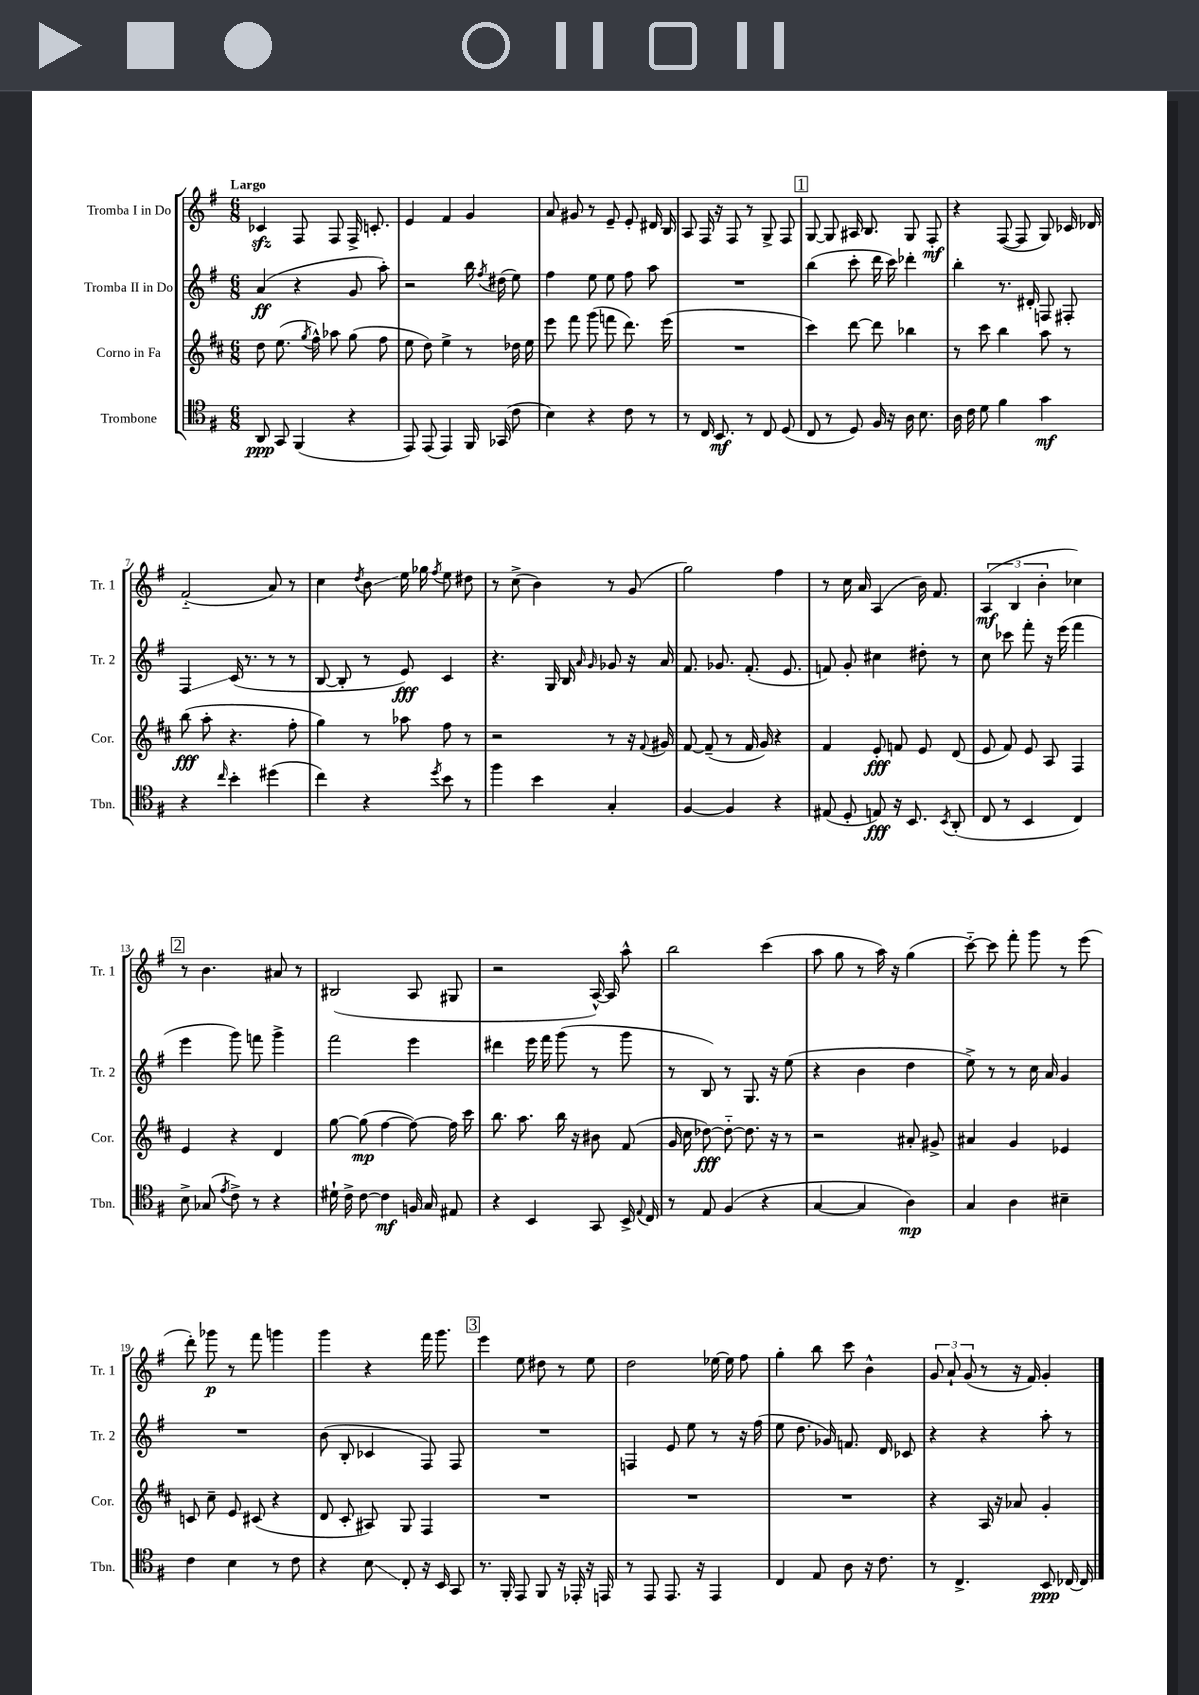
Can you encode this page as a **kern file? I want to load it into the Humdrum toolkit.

**kern	**kern	**kern	**kern
*staff4	*staff3	*staff2	*staff1
*clefC4	*clefG2	*clefG2	*clefG2
*k[f#]	*k[f#c#]	*k[f#]	*k[f#]
*M6/8	*M6/8	*M6/8	*M6/8
8AA/	8dd\	(4a/	4c-/
8GG/	(8.ee\	.	.
(4FF#/	.	4r	8F#/
.	8qgg/	.	.
.	16ff#^^\)	.	.
.	8aa-\	.	8F#/
4r	(8gg\	8g/	16F#^/
.	.	.	8.c'/
.	8ff#\	8aa'\)	.
=	=	=	=
8EE/)	8ee\	2r	4e/
(8EE/	8dd\)	.	.
4EE/)	4ee^\	.	4f#/
16FF#/	8r	16bb\	4g/
.	.	8qff#/	.
(16GG-/	.	(16dd#\	.
8c\	16dd-\	8ee\)	.
.	16ee\	.	.
=	=	=	=
4B\)	8eee\	4ff#\	8a/
.	8fff#\	.	8g#/
4r	(8ggg\	8ee\	8r
.	8fff\	8ee\	8e~/
8c\	8.ddd\)	8ff#\	8e'/
8r	.	8aa\	16d#/
.	(16eee\	.	16B/
=	=	=	=
8r	2.r	2.r	8A/
16C/	.	.	16F#/
8.BB/	.	.	16r
.	.	.	8F#/
8r	.	.	8r
8C/	.	.	8G^/
(8D/	.	.	8F#/
=	=	=	=
8C/	4ccc#\)	(4bb\	[8G/
8r	.	.	8G/]
8D/)	[8ddd\	8ccc'\	16A#/
.	.	.	8.B/
16F#/	8ddd\]	16ddd\	.
16r	.	16ccc\)	.
16A\	4bb-\	4ddd-'\	8G/
8.B\	.	.	.
.	.	.	8F#'/
=	=	=	=
16A\	8r	4bb'\	4r
16c\	.	.	.
8d\	8ccc#\	.	.
4f#\	4bb\	8.r	([8F#/
.	.	.	8F#/]
.	.	16d#'/	.
4g\	8aa\	8F/	8G/)
.	8r	8F#'/	16c-/
.	.	.	16d-/
=	=	=	=
4r	(8bb\	4F#/	(2f#'~/
.	8aa'\	.	.
16qqcc/	.	.	.
4b'\	4.r	(16c/	.
.	.	8.r	.
(4dd#\	.	8r	8a/)
.	8ff#'\	8r	8r
=	=	=	=
4cc\)	4gg\)	[8B/	4cc\
.	.	8B'/]	.
.	.	.	8qdd/
4r	8r	8r	8b\
.	8aa-\	8e/)	16ee\
.	.	.	16gg-\
8qdd/	.	.	8qff#/
8b\	8ff#\	4c/	8ee\
8r	8r	.	8dd#\
=	=	=	=
4ff#\	2r	4.r	8r
.	.	.	(8cc^\
4b\	.	.	4b\)
.	.	16G/	.
.	.	16B/	.
.	.	16qqa/	.
.	.	16qqg/	.
4G'/	8r	8g-/	8r
.	16r	16r	(8g/
.	8qqf#/	.	.
.	16g#/	16a/	.
=	=	=	=
[4F#/	[8f#/	8.f#/	2gg\)
.	(8f#~/]	.	.
.	.	8.g-/	.
4F#/]	8r	.	.
.	16f#/	(8.f#'/	.
.	16g/)	.	.
4r	4r	.	4ff#\
.	.	8.e/	.
=	=	=	=
(8E#/	4f#/	8f/)	8r
8D'/	.	8g'/	16cc\
.	.	.	16a/
8E/)	8e'/	4cc#\	(4A/
16r	8f/	.	.
8.BB/	.	.	.
.	8e/	8dd#'\	16b\)
.	.	.	8.f#/
8qBB/	.	.	.
(8AA'/	(8d/	8r	.
=	=	=	=
8C/	8e/	8cc\	(6A/
8r	8f#/)	8ccc-\	.
.	.	.	6B/
4BB/	8e/	8fff#'\	.
.	.	.	6b'\
.	8A/	16r	.
.	.	(16eee\	.
4C/)	4F#/	4fff#\	4cc-\)
=	=	=	=
8B^\	4e/	4eee\	8r
(8G-/	.	.	4.b\
8qe/	.	.	.
8c^\)	4r	8ggg\)	.
8r	.	8fff\	.
4r	4d/	4ggg^\	8a#/
.	.	.	8r
=	=	=	=
16d#`\	[8gg\	2fff#\	(2B#/
16c^\	.	.	.
[8c\	(8gg\]	.	.
4c\]	[4ff#\	.	.
16F/	8ff#\_)	4eee\	8A/
16G/	.	.	.
8E#/	16ff#\]	.	8G#/
.	16ccc#\	.	.
=	=	=	=
4r	8.bb\	4ddd#\	2r
.	8.aa\	.	.
4BB/	.	16eee\	.
.	.	16fff#\	.
.	16bb\	(8ggg\	.
.	16r	.	.
8GG/	8b#\	8r	[16A^^/)
.	.	.	16A/]
16BB^/	(8f#/	8ggg\	8aa^^\
8qqE/	.	.	.
16C/	.	.	.
=	=	=	=
8r	16g/	8r	2bb\
.	16cc#\	.	.
8E/	[8dd-\)	8B/)	.
(4F#/	8dd-'~\_	8r	.
.	8.dd-\]	8.G/	.
4r	.	.	(4ccc\
.	16r	16r	.
.	8r	(8ee\	.
=	=	=	=
[4G/	2r	4r	8aa\
.	.	.	8gg\
4G/]	.	4b\	8r
.	.	.	16aa\)
.	.	.	16r
4A\)	8a#'/	4dd\	(4gg\
.	8g#^/	.	.
=	=	=	=
4G/	4a#/	8ee^\)	[8ccc'~\)
.	.	8r	8ccc\]
4A\	4g/	8r	8fff#'\
.	.	16cc\	8ggg\
.	.	16a/	.
4B#~\	4e-/	4g/	8r
.	.	.	(8eee\
=	=	=	=
4c\	8c/	2.r	8ddd'\)
.	8cc#~\	.	8ggg-\
4B\	8e/	.	8r
.	(8c#/	.	8fff#\
8r	4r	.	4ggg\
8c\	.	.	.
=	=	=	=
4r	8d/	(8b\	4ggg\
.	8c#'/	8B'/	.
8B\	8A#/)	4c-/	4r
8C'/	8G/	.	.
16r	4F#/	8F#/)	16fff#\
16BB/	.	.	8.ggg\
8GG/	.	8F#/	.
=	=	=	=
8.r	2.r	2.r	4eee\
16FF#'/	.	.	.
8EE/	.	.	8ee\
8FF#/	.	.	8dd#\
16r	.	.	8r
16EE-'/	.	.	.
16r	.	.	8ee\
16EE/	.	.	.
=	=	=	=
8r	2.r	4F/	2dd\
8EE/	.	.	.
8.EE/	.	8e/	.
.	.	8ee\	.
16r	.	.	.
4EE/	.	8r	[16ee-\
.	.	.	16ee-\]
.	.	16r	8ff#\
.	.	(16ff#\	.
=	=	=	=
4C/	2.r	8ee\	4gg'\
.	.	8.dd\	.
8E/	.	.	8bb\
.	.	16g-/)	.
8A\	.	8.f/	8ccc\
16r	.	.	4b^^\
8.c\	.	16d/	.
.	.	8c-/	.
=	=	=	=
8r	4r	4r	12g/
.	.	.	12a`/
4.C^/	.	.	.
.	.	.	(12g/
.	16A/	4r	8r
.	16r	.	.
.	8a-/	.	16r
.	.	.	16f#/)
8BB/	4g'/	8aa'\	4g'/
[16C-/	.	8r	.
16C-/]	.	.	.
==	==	==	==
*-	*-	*-	*-
